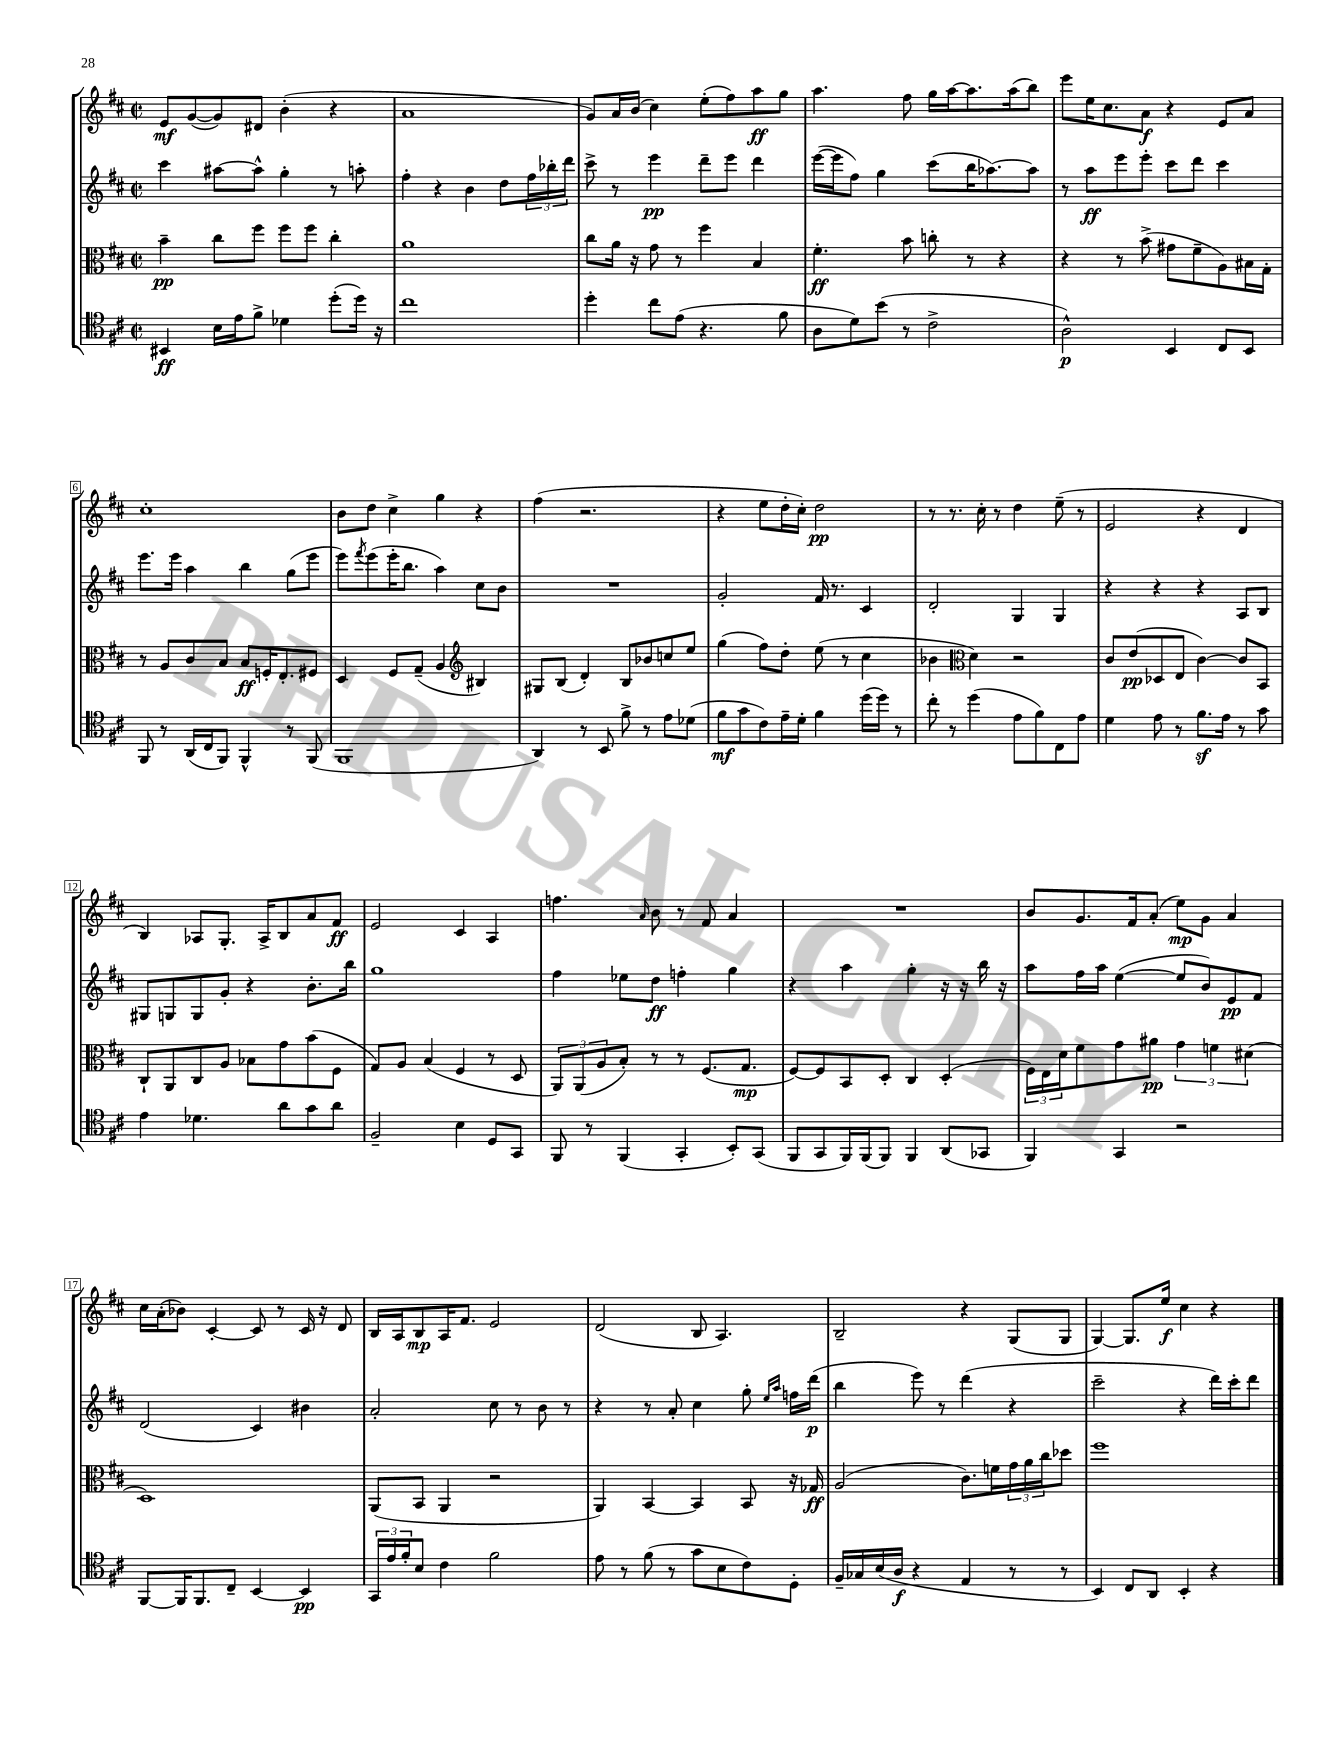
<<
\new StaffGroup <<
\new Staff = "s0" {
    \clef treble \key d \major \defaultTimeSignature \time 2/2
    e'8\mf g'8~( g'8) dis'8 b'4-.( r4 |
    a'1 |
    g'8) a'16 b'16( cis''4) e''8-.( fis''8) a''8\ff g''8 |
    a''4. fis''8 g''16 a''16~ a''8. a''16( b''8) |
    e'''8 e''16 cis''8. a'8\f r4 e'8 a'8 |
    cis''1-. |
    b'8 d''8 cis''4-> g''4 r4 |
    fis''4( r2. |
    r4 e''8 d''16-. cis''16-.) d''2\pp |
    r8 r8. cis''16-. r8 d''4 e''8--( r8 |
    e'2 r4 d'4 |
    b4) aes8 g8.-. aes16-> b8 a'8 fis'8\ff |
    e'2 cis'4 a4 |
    f''4. \grace { a'16 } b'8 r8 fis'8 a'4 |
    R1 |
    b'8 g'8. fis'16 a'8-.( e''8\mp) g'8 a'4 |
    cis''16 a'16-.( bes'8) cis'4~-. cis'8 r8 cis'16 r16 d'8 |
    b16 a16 b8\mp a16 fis'8. e'2 |
    d'2( b8 a4.) |
    b2-- r4 g8( g8 |
    g4~) g8. e''16\f cis''4 r4 \bar "|." |
}
\new Staff = "s1" {
    \clef treble \key d \major \defaultTimeSignature \time 2/2
    cis'''4 ais''8~ ais''8-^ g''4-. r8 a''8-. |
    fis''4-. r4 b'4 d''8 \tuplet 3/2 { fis''16 bes''16-. d'''16 } |
    cis'''8-> r8 e'''4\pp d'''8-- e'''8 d'''4 |
    e'''16~( e'''16 fis''8) g''4 cis'''8( b''16 aes''8.~) aes''8 |
    r8 a''8\ff e'''8 e'''8-. cis'''8 d'''8 cis'''4 |
    e'''8. e'''16 a''4 b''4 g''8( e'''8 |
    e'''8) \acciaccatura { fis'''8 } e'''8( e'''16-. b''8. a''4) cis''8 b'8 |
    R1 |
    g'2-. fis'16 r8. cis'4 |
    d'2-. g4 g4 |
    r4 r4 r4 a8 b8 |
    gis8 g8 g8 g'8-. r4 b'8.-. b''16 |
    g''1 |
    fis''4 ees''8 d''8\ff f''4-. g''4 |
    r4 a''4 g''4-. r16 r16 b''16 r16 |
    a''8 fis''16 a''16 e''4~( e''8 b'8) e'8\pp fis'8 |
    d'2( cis'4) bis'4 |
    a'2-. cis''8 r8 b'8 r8 |
    r4 r8 a'8-. cis''4 g''8-. \grace { e''16 a''16 } f''16 d'''16\p( |
    b''4 e'''8) r8 d'''4( r4 |
    cis'''2-- r4 d'''16) cis'''16-. d'''8 \bar "|." |
}
\new Staff = "s2" {
    \clef alto \key d \major \defaultTimeSignature \time 2/2
    b'4--\pp cis''8 fis''8 fis''8 fis''8 cis''4-. |
    a'1 |
    cis''8 a'16 r16 g'8 r8 fis''4 b4 |
    fis'4.-.\ff b'8 c''8-. r8 r4 |
    r4 r8 b'8->( gis'8 fis'8-- a8) bis16 g16-. |
    r8 a8 cis'8 b8 b8\ff f16-. e8.-. fis8 |
    d4 fis8 g8--( a4 \clef treble bis4) |
    gis8 b8( d'4-.) b8 bes'8 c''8 e''8 |
    g''4( fis''8) d''8-. e''8( r8 cis''4 |
    bes'4 \clef alto d'4) r2 |
    cis'8 e'8\pp( des8 e8 cis'4~) cis'8 b,8 |
    cis8-! a,8 cis8 a8 bes8 g'8 b'8( fis8 |
    g8) a8 b4( fis4 r8 d8 |
    \tuplet 3/2 { a,8) a,8( a8 } b8-.) r8 r8 fis8.( g8.\mp |
    fis8~) fis8 b,8 d8-. cis4 d4-.( |
    \tuplet 3/2 { fis16) e16 d'16 } fis'8 g'8 ais'8\pp \tuplet 3/2 { g'4 f'4 dis'4( } |
    d1) |
    a,8( b,8 a,4 r2 |
    a,4) b,4~ b,4 b,8 r16 ges16\ff |
    a2( cis'8.) f'16 \tuplet 3/2 { g'16 a'16 cis''16 } des''8 |
    fis''1 \bar "|." |
}
\new Staff = "s3" {
    \clef tenor \key d \major \defaultTimeSignature \time 2/2
    bis,4\ff b16 e'16 fis'8-> des'4 d''8-.( d''16) r16 |
    cis''1 |
    d''4-. cis''8 e'8( r4. fis'8 |
    a8 d'8) b'8( r8 cis'2-> |
    a2-^\p) b,4 cis8 b,8 |
    fis,8 r8 a,16( cis16 fis,8) fis,4-^ r8 fis,8( |
    fis,1 |
    a,4) r8 b,8 fis'8-> r8 e'8 des'8( |
    fis'8\mf g'8 cis'8) e'16-- d'16-. fis'4 d''16( d''16) r8 |
    cis''8-. r8 d''4( e'8 fis'8) cis8 e'8 |
    d'4 e'8 r8 fis'8.\sf e'16 r8 g'8 |
    e'4 des'4. a'8 g'8 a'8 |
    fis2-- b4 d8 g,8 |
    fis,8 r8 fis,4( g,4-. b,8-.) g,8( |
    fis,8 g,8 fis,16) fis,16( fis,8) fis,4 a,8( ges,8 |
    fis,4) g,4 r2 |
    fis,8~ fis,16 fis,8. cis8-- b,4~ b,4\pp |
    \tuplet 3/2 { g,16 e'16 fis'16-. } b8 cis'4 fis'2 |
    e'8 r8 fis'8( r8 g'8 b8 cis'8) d8-. |
    fis16-- ges16 b16( a16\f r4 e4 r8 r8 |
    b,4) cis8 a,8 b,4-. r4 \bar "|." |
}
>>
>>
\layout { \context { \Score \override BarNumber.stencil = #(make-stencil-boxer 0.1 0.3 ly:text-interface::print) } }
